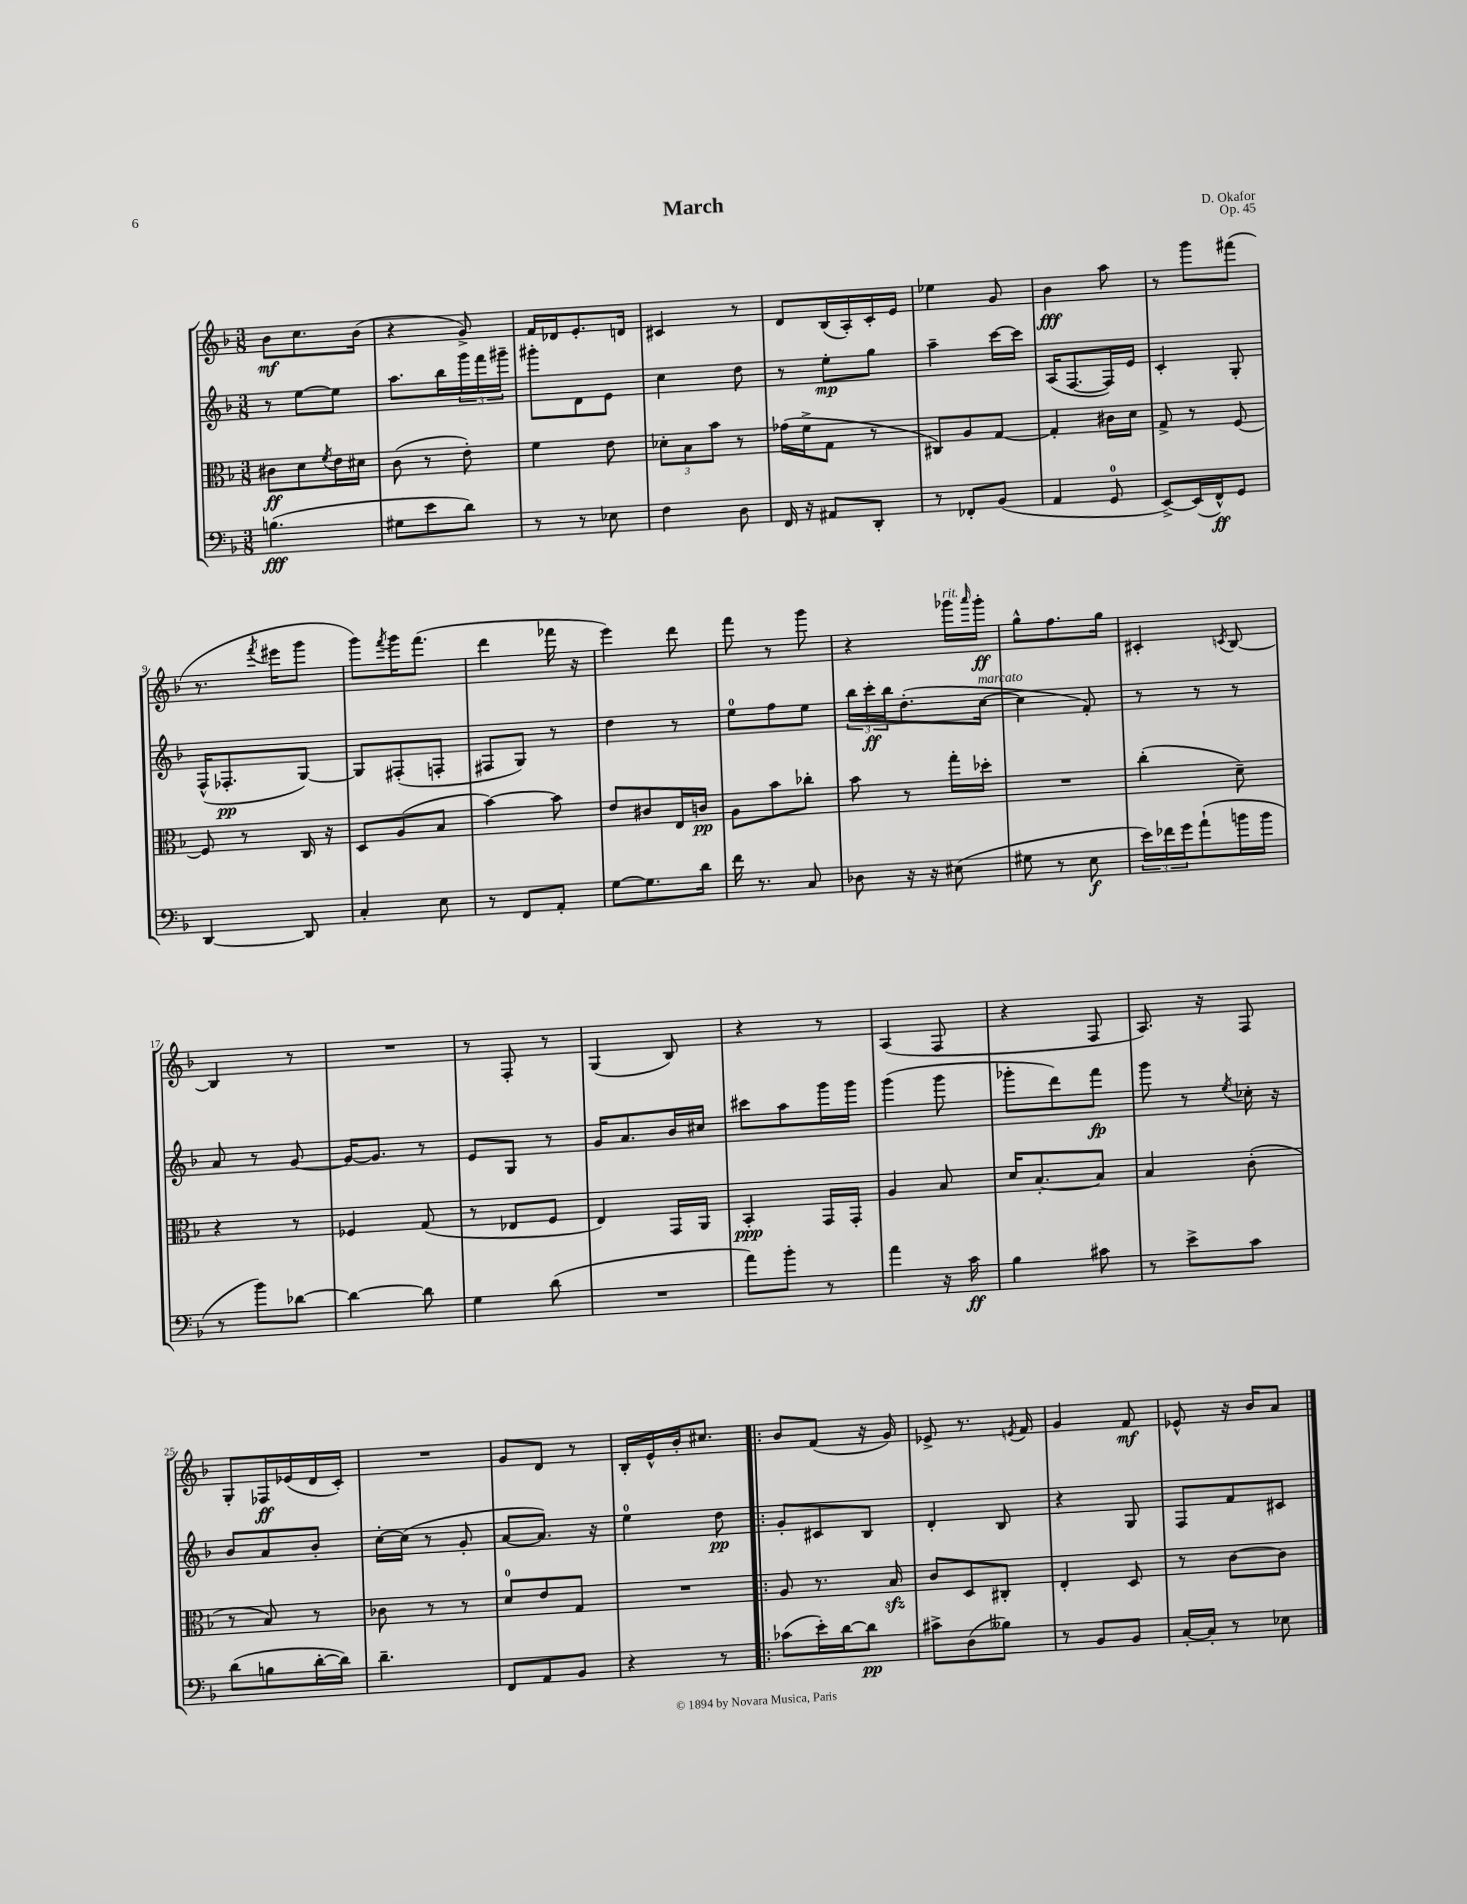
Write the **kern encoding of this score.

**kern	**dynam	**kern	**dynam	**kern	**dynam	**kern	**dynam
*part4	*part4	*part3	*part3	*part2	*part2	*part1	*part1
*staff4	*staff4	*staff3	*staff3	*staff2	*staff2	*staff1	*staff1
*clefF4	*	*clefC3	*	*clefG2	*	*clefG2	*
*k[b-]	*	*k[b-]	*	*k[b-]	*	*k[b-]	*
*M3/8	*	*M3/8	*	*M3/8	*	*M3/8	*
=1	=1	=1	=1	=1	=1	=1	=1
(4.Bn\	fff	8c#X\L	ff	8r	.	8b-\L	mf
.	.	8d\	.	[8ee\L	.	8.cc\	.
.	.	8qf/	.	.	.	.	.
.	.	16e\L	.	8ee\J]	.	.	.
.	.	16d#X\JJ	.	.	.	(16b-\Jk	.
=2	=2	=2	=2	=2	=2	=2	=2
8G#X\L	.	(8c\	.	8.aa\L	.	4r	.
8e\	.	8r	.	.	.	.	.
.	.	.	.	16bb-\L	.	.	.
8d\J)	.	8e'\)	.	24ggg\	.	8g^/)	.
.	.	.	.	24fff\	.	.	.
.	.	.	.	24ggg#X~\JJ	.	.	.
=3	=3	=3	=3	=3	=3	=3	=3
8r	.	4f\	.	8ggg#X'\L	.	16f/LL	.
.	.	.	.	.	.	16d-X/J	.
8r	.	.	.	8d\	.	8.e'/	.
8E-X\	.	8e\	.	8e\J	.	.	.
.	.	.	.	.	.	16dn/Jk	.
=4	=4	=4	=4	=4	=4	=4	=4
4F\	.	12d-X'\L	.	4cc\	.	4c#X/	.
.	.	12B-\	.	.	.	.	.
.	.	12b-\J	.	.	.	.	.
8D\	.	8r	.	8dd\	.	8r	.
=5	=5	=5	=5	=5	=5	=5	=5
16FF/	.	(16g-X\LL	.	8r	.	8d/L	.
16r	.	16f^\J	.	.	.	.	.
8AA#X/L	.	8G\J	.	8ee'\L	mp	(16B-/L	.
.	.	.	.	.	.	16A'/)	.
8DD'/J	.	8r	.	8gg\J	.	16c'/	.
.	.	.	.	.	.	16e/JJ	.
=6	=6	=6	=6	=6	=6	=6	=6
8r	.	8C#X/L)	.	4aa~\	.	4ee-X\	.
8FF-X'/L	.	8A/	.	.	.	.	.
(8BB-/J	.	[8G/J	.	[16ccc\LL	.	8g/	.
.	.	.	.	16ccc\JJ]	.	.	.
=7	=7	=7	=7	=7	=7	=7	=7
4AA/	.	4G'/]	.	(16A/KL	.	4b-\	fff
.	.	.	.	[8.F/	.	.	.
8GG/	.	16c#X\LL	.	16F/L])	.	8aa\	.
.	.	16d\JJ	.	16e/JJ	.	.	.
=8	=8	=8	=8	=8	=8	=8	=8
[8EE^/L)	.	8G^/	.	4c'/	.	8r	.
(16EE/L]	.	8r	.	.	.	8ggg\L	.
16FF^^/J)	ff	.	.	.	.	.	.
8GG/J	.	[8F/	.	8G'/	.	(8fff#X\J	.
!!LO:LB:g=z
=9	=9	=9	=9	=9	=9	=9	=9
[4DD/	.	8F/]	.	(16F^^/KL	.	8.r	.
.	.	.	.	8.F-X'/	pp	.	.
.	.	8r	.	.	.	.	.
.	.	.	.	.	.	8qfff/	.
.	.	.	.	.	.	16eee#X\KL	.
8DD/]	.	16C/	.	[8G/J)	.	8ggg\J	.
.	.	16r	.	.	.	.	.
=10	=10	=10	=10	=10	=10	=10	=10
4C'/	.	8D/L	.	8G/L]	.	8ggg\L)	.
.	.	.	.	.	.	8qfff/	.
.	.	(8A/	.	(8F#X'/	.	16ggg\K	.
.	.	.	.	.	.	(8.fff\J	.
8E\	.	8B-/J	.	8Fn'/J	.	.	.
=11	=11	=11	=11	=11	=11	=11	=11
8r	.	[4b-\)	.	8F#X/L	.	4ddd\	.
8FF/L	.	.	.	8G/J)	.	.	.
8AA'/J	.	8b-\]	.	8r	.	16fff-X\	.
.	.	.	.	.	.	16r	.
=12	=12	=12	=12	=12	=12	=12	=12
[8G\L	.	8e/L	.	4dd\	.	4eee\)	.
8.G\]	.	8c#X/	.	.	.	.	.
.	.	16E/L	.	8r	.	8ddd\	.
16d\Jk	.	16cn/JJ	pp	.	.	.	.
=13	=13	=13	=13	=13	=13	=13	=13
16f\	.	8A\L	.	8ee\L	.	8fff\	.
8.r	.	.	.	.	.	.	.
.	.	8b-\	.	8ff\	.	8r	.
8C/	.	8cc-X'\J	.	8ee\J	.	8ggg\	.
=14	=14	=14	=14	=14	=14	=14	=14
8D-X\	.	8b-\	.	24bb-\LL	.	4r	.
.	.	.	.	24ccc'\	ff	.	.
.	.	.	.	24bb-\J	.	.	.
16r	.	8r	.	(8.dd'\	.	.	.
16r	.	.	.	.	.	.	.
!	!	!	!	!	!	!LO:TX:a:i:t=rit.	!
(8E#X\	.	16gg'\LL	.	.	.	16ggg-X\LL	.
.	.	.	.	.	.	16qqaaa/	.
!	!	!	!	!LO:TX:a:i:t=marcato	!	!	!
.	.	16dd-X'\JJ	.	[16cc\Jk	.	16ggg-'\JJ	ff
=15	=15	=15	=15	=15	=15	=15	=15
8G#X\	.	4.r	.	4cc\]	.	8gg^^\L	.
8r	.	.	.	.	.	8.ff\	.
8E\	f	.	.	8f'/)	.	.	.
.	.	.	.	.	.	16gg\Jk	.
=16	=16	=16	=16	=16	=16	=16	=16
24e\LL)	.	(4cc'\	.	8r	.	4c#X'/	.
24f-X\	.	.	.	.	.	.	.
24g\J	.	.	.	.	.	.	.
(8a`\	.	.	.	8r	.	.	.
.	.	.	.	.	.	8qcn/	.
16bn\L	.	8d~\)	.	8r	.	[8B-/	.
16b\JJ	.	.	.	.	.	.	.
!!LO:LB:g=z
=17	=17	=17	=17	=17	=17	=17	=17
8r	.	4r	.	8a/	.	4B-/]	.
8b-\L)	.	.	.	8r	.	.	.
[8d-X\J	.	8r	.	[8g/	.	8r	.
=18	=18	=18	=18	=18	=18	=18	=18
4d-\_	.	4F-X/	.	16g/KL_	.	4.r	.
.	.	.	.	8.g/J]	.	.	.
8d-\]	.	(8G/	.	8r	.	.	.
=19	=19	=19	=19	=19	=19	=19	=19
4G\	.	8r	.	8e/L	.	8r	.
.	.	8E-X/L	.	8G/J	.	8F'/	.
(8d\	.	8F/J	.	8r	.	8r	.
=20	=20	=20	=20	=20	=20	=20	=20
4.r	.	4E/)	.	16g/KL	.	(4G/	.
.	.	.	.	8.a/	.	.	.
.	.	16GG/LL	.	16b-/L	.	8B-/)	.
.	.	16AA/JJ	.	16cc#X/JJ	.	.	.
=21	=21	=21	=21	=21	=21	=21	=21
8a\L)	.	4BB-'/	ppp	8ccc#X\L	.	4r	.
8b-'\J	.	.	.	8aa\	.	.	.
8r	.	16GG/LL	.	16ggg\L	.	8r	.
.	.	16GG'/JJ	.	16ggg\JJ	.	.	.
=22	=22	=22	=22	=22	=22	=22	=22
4a\	.	4A/	.	(4ggg\	.	(4A/	.
16r	.	8B-/	.	8ggg\	.	8F/	.
16c\	ff	.	.	.	.	.	.
=23	=23	=23	=23	=23	=23	=23	=23
4B-\	.	16d/KL	.	8ggg-X'\L	.	4r	.
.	.	[8.B-'/	.	.	.	.	.
.	.	.	.	8ddd\)	.	.	.
8c#X\	.	8B-/J]	.	8fff\J	fp	8F/	.
=24	=24	=24	=24	=24	=24	=24	=24
8r	.	4B-/	.	8ggg\	.	8.A/)	.
8e^\L	.	.	.	8r	.	.	.
.	.	.	.	.	.	16r	.
.	.	.	.	8qee/	.	.	.
8c\J	.	(8c'\	.	16cc-X'\	.	8F/	.
.	.	.	.	16r	.	.	.
!!LO:LB:g=z
=25	=25	=25	=25	=25	=25	=25	=25
(8d\L	.	8r	.	8b-/L	.	8G'/L	.
8Bn\	.	8B-/)	.	8a/	.	16F-X/L	ff
.	.	.	.	.	.	(16e-X/	.
[16d'\L	.	8r	.	8b-'/J	.	16d/	.
16d\JJ])	.	.	.	.	.	16c'/JJ)	.
=26	=26	=26	=26	=26	=26	=26	=26
4.d~\	.	8c-X\	.	[16cc'\LL	.	4.r	.
.	.	.	.	(16cc\JJ]	.	.	.
.	.	8r	.	8r	.	.	.
.	.	8r	.	8g'/	.	.	.
=27	=27	=27	=27	=27	=27	=27	=27
8FF/L	.	8d/L	.	[8a/L	.	8g/L	.
8AA/	.	8e/	.	8.a/J])	.	8d/J	.
8BB-/J	.	8G/J	.	.	.	8r	.
.	.	.	.	16r	.	.	.
=28	=28	=28	=28	=28	=28	=28	=28
4r	.	4.r	.	4ee\	.	16B-'/LL	.
.	.	.	.	.	.	16e^^/	.
.	.	.	.	.	.	16b-'/J	.
.	.	.	.	.	.	8.cc#X/J	.
8r	.	.	.	8dd\	pp	.	.
=29!|:	=29!|:	=29!|:	=29!|:	=29!|:	=29!|:	=29!|:	=29!|:
(8c-X\L	.	8A/	.	8g'/L	.	8b-/L	.
16e'\L)	.	8.r	.	8c#X/	.	(8f/J	.
[16d\J	.	.	.	.	.	.	.
8d\J]	pp	.	.	8B-/J	.	16r	.
.	.	16B-zz/	.	.	.	16g/)	.
=30	=30	=30	=30	=30	=30	=30	=30
8c#X^\L	.	8c/L	.	4d'/	.	8e-X^/	.
(8D\	.	8D/	.	.	.	8.r	.
8B--X\J)	.	8C#X'/J	.	8B-/	.	.	.
.	.	.	.	.	.	8qen/	.
.	.	.	.	.	.	16f/	.
=31	=31	=31	=31	=31	=31	=31	=31
8r	.	4E'/	.	4r	.	4g/	.
8BB-/L	.	.	.	.	.	.	.
8BB-/J	.	8D/	.	8G/	.	8f/	mf
=32	=32	=32	=32	=32	=32	=32	=32
[16C'/LL	.	8r	.	8F/L	.	8e-X^^/	.
16C'/JJ]	.	.	.	.	.	.	.
8r	.	[8c\L	.	8f/	.	16r	.
.	.	.	.	.	.	16b-/KL	.
8E-X\	.	8c\J]	.	8c#X/J	.	8a/J	.
==	==	==	==	==	==	==	==
*-	*-	*-	*-	*-	*-	*-	*-
